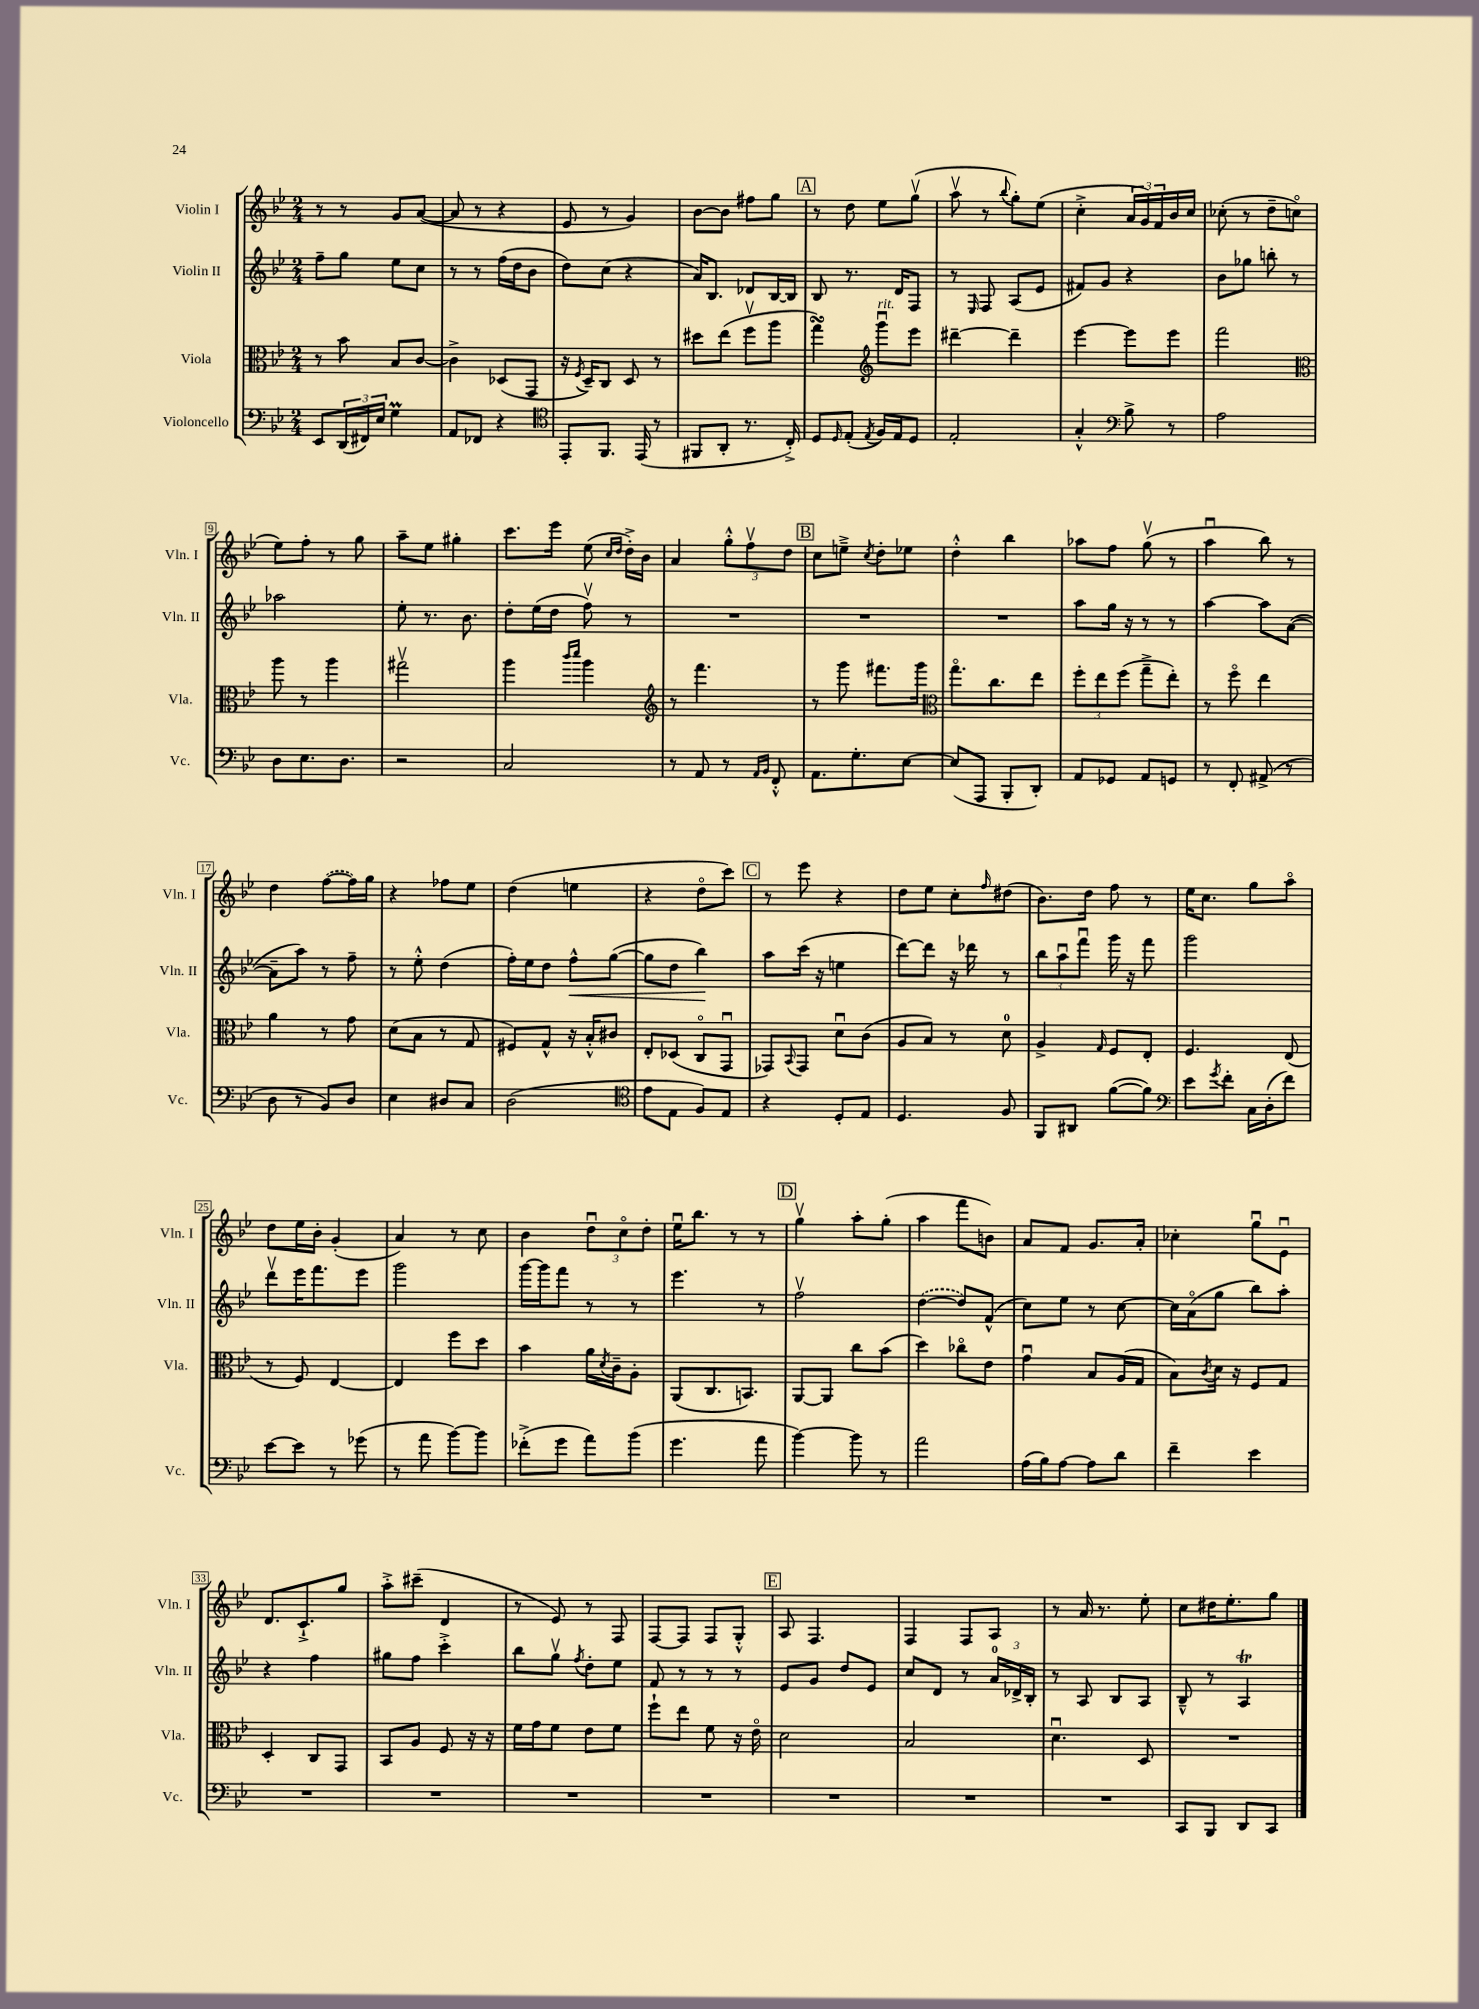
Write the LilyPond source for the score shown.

<<
\new StaffGroup <<
\new Staff = "s0" \with { instrumentName = "Violin I" shortInstrumentName = "Vln. I" } {
    \clef treble \key bes \major \numericTimeSignature \time 2/4
    r8 r8 g'8 a'8~( |
    a'8 r8 r4 |
    ees'8 r8 g'4) |
    bes'8~ bes'8 fis''8 g''8 |
    \mark \markup { \box "A" } r8 d''8 ees''8 g''8\upbow( |
    a''8\upbow r8 \appoggiatura { bes''8 } g''8-.) ees''8( |
    c''4-.-> \tuplet 3/2 { a'16 g'16) f'16 } bes'16 c''16 |
    ces''8-.( r8 d''8-- c''8\flageolet |
    ees''8) f''8-. r8 g''8 |
    a''8-- ees''8 gis''4-. |
    c'''8. ees'''16 ees''8( \grace { c''16 d''16 } d''16-.->) bes'16 |
    a'4 \tuplet 3/2 { g''8-.-^ f''8\upbow d''8 } |
    \mark \markup { \box "B" } c''8 e''8---> \acciaccatura { c''8 } d''8-. ees''8 |
    d''4-.-^ bes''4 |
    aes''8 f''8 g''8\upbow( r8 |
    a''4\downbow bes''8) r8 |
    d''4 \once \slurDashed f''8~( f''16) g''16 |
    r4 fes''8 ees''8 |
    d''4( e''4 |
    r4 d''8\flageolet c'''8) |
    \mark \markup { \box "C" } r8 ees'''8 r4 |
    d''8 ees''8 c''8-. \grace { f''16 } dis''8( |
    bes'8.) d''16 f''8 r8 |
    ees''16 c''8. g''8 a''8\flageolet |
    d''8 ees''16 bes'16-. g'4-.( |
    a'4) r8 c''8 |
    bes'4 \tuplet 3/2 { d''8\downbow c''8\flageolet d''8-. } |
    ees''16\downbow bes''8. r8 r8 |
    \mark \markup { \box "D" } g''4\upbow a''8-. g''8-.( |
    a''4 f'''8 b'8) |
    a'8 f'8 g'8. a'16-. |
    ces''4-. g''8\downbow ees'8\downbow |
    d'8. c'8.-!-> g''8 |
    a''8-.-> cis'''8--( d'4 |
    r8 ees'8) r8 f8 |
    f8~ f8 f8 g8-.-^ |
    \mark \markup { \box "E" } a8 f4. |
    f4 f8 a8 |
    r8 a'16 r8. ees''8-. |
    c''8 dis''16 ees''8.-. g''8 \bar "|." |
}
\new Staff = "s1" \with { instrumentName = "Violin II" shortInstrumentName = "Vln. II" } {
    \clef treble \key bes \major \numericTimeSignature \time 2/4
    f''8-- g''8 ees''8 c''8 |
    r8 r8 f''16( d''16 bes'8 |
    d''8) c''8( r4 |
    a'16) bes8. des'8 bes16~ bes16 |
    \mark \markup { \box "A" } bes8 r8. d'16 f8 |
    r8 \grace { ees16 } f8 a8( ees'8 |
    fis'8) g'8 r4 |
    bes'8 ges''8 b''8-. r8 |
    aes''2 |
    ees''8-. r8. bes'8. |
    d''8-. ees''16( d''16 f''8\upbow) r8 |
    R2 |
    \mark \markup { \box "B" } R2 |
    R2 |
    a''8 g''16 r16 r8 r8 |
    a''4~ a''8 a'8~( |
    a'8-- a''8) r8 f''8-- |
    r8 ees''8-.-^ d''4( |
    f''16-.) ees''16 d''8 f''8-^\< g''8~( |
    g''8 d''8 bes''4\!) |
    \mark \markup { \box "C" } a''8 c'''16( r16 e''4 |
    d'''8~) d'''8 r16 des'''16 r8 |
    \tuplet 3/2 { bes''8 a''8\downbow f'''8\downbow } g'''16 r16 f'''8 |
    g'''2 |
    d'''8\upbow ees'''16 f'''8. ees'''8 |
    g'''2 |
    g'''16~ g'''16 f'''8 r8 r8 |
    ees'''4. r8 |
    \mark \markup { \box "D" } f''2\upbow |
    \once \slurDashed d''4~( d''8) f'8-^( |
    c''8) ees''8 r8 c''8~ |
    c''16 a'16\flageolet( g''8 bes''8) a''8-. |
    r4 f''4 |
    gis''8 f''8 c'''4-.-> |
    bes''8 g''8\upbow \acciaccatura { f''8 } d''8-. ees''8 |
    f'8 r8 r8 r8 |
    \mark \markup { \box "E" } ees'8 g'8 d''8 ees'8 |
    c''8 d'8 r8 \tuplet 3/2 { a'16-0 des'16-> bes16-. } |
    r8 a8 bes8 a8 |
    bes8---^ r8 a4\trill \bar "|." |
}
\new Staff = "s2" \with { instrumentName = "Viola" shortInstrumentName = "Vla." } {
    \clef alto \key bes \major \numericTimeSignature \time 2/4
    r8 bes'8 bes8 c'8~ |
    c'4-> des8( g,8 |
    r16 \acciaccatura { f8 } d16--) c8 d8 r8 |
    dis''8 ees''8( f''8\upbow a''8 |
    \mark \markup { \box "A" } g''4\turn) \clef treble g'''8\downbow^\markup { \italic "rit." } ees'''8 |
    dis'''4~-- dis'''4-- |
    ees'''4~ ees'''8 ees'''8 |
    f'''2 |
    \clef alto a''8 r8 a''4 |
    gis''2\upbow |
    a''4 \grace { c'''16 d'''16 } a''4 |
    \clef treble r8 f'''4. |
    \mark \markup { \box "B" } r8 g'''8 fis'''8. g'''16 |
    \clef alto g''8.\flageolet c''8. ees''8 |
    \tuplet 3/2 { f''8-. ees''8 f''8( } g''8---> ees''8-.) |
    r8 f''8\flageolet ees''4 |
    a'4 r8 g'8 |
    d'8( bes8 r8 g8 |
    fis8) g8-^ r16 bes16-.-^ cis'8 |
    ees8-. des8( c8\flageolet g,8\downbow |
    \mark \markup { \box "C" } ges,8) \appoggiatura { bes,8 } ges,8 d'8\downbow c'8( |
    a8 bes8) r8 d'8-0 |
    a4-> \grace { g16 } f8 ees8-. |
    f4. ees8( |
    r8 f8) ees4~ |
    ees4 f''8 d''8 |
    bes'4 a'16 \acciaccatura { d'8 } c'16-- a8-. |
    a,8( c8. b,8.) |
    \mark \markup { \box "D" } a,8~ a,8 c''8 bes'8( |
    d''4) ces''8\flageolet ees'8 |
    g'4\downbow bes8 a16( g16 |
    bes8) \acciaccatura { c'8 } d'16 r16 f8 g8 |
    d4-. c8 g,8 |
    bes,8 a8 f8 r16 r16 |
    f'16 g'16 f'8 ees'8 f'8 |
    f''8-! ees''8 f'8 r16 ees'16\flageolet |
    \mark \markup { \box "E" } d'2 |
    bes2 |
    d'4.\downbow d8 |
    R2 \bar "|." |
}
\new Staff = "s3" \with { instrumentName = "Violoncello" shortInstrumentName = "Vc." } {
    \clef bass \key bes \major \numericTimeSignature \time 2/4
    ees,8 \tuplet 3/2 { d,16( fis,16) ees16 } g4\prall |
    a,8 fes,8 r4 |
    \clef tenor ees,8-. f,8. ees,16( r8 |
    fis,8 a,8-. r8. c16-.->) |
    \mark \markup { \box "A" } d8 \grace { d16 } ees8-.( \acciaccatura { ees8 } f16) ees16 d8 |
    ees2-. |
    g4-.-^ \clef bass bes8-> r8 |
    a2 |
    d8 ees8. d8. |
    r2 |
    c2 |
    r8 a,8 r8 \grace { a,16 bes,16 } f,8-.-^ |
    \mark \markup { \box "B" } a,8. g8.-. ees8~ |
    ees8( a,,8 bes,,8-. d,8-.) |
    a,8 ges,8 a,8 g,8 |
    r8 f,8-. ais,8->( r8 |
    d8 r8 bes,8) d8 |
    ees4 dis8 c8 |
    d2( |
    \clef tenor ees'8 ees8 f8) ees8 |
    \mark \markup { \box "C" } r4 d8-. ees8 |
    d4. f8 |
    f,8 ais,8 f'8~( f'8) |
    \clef bass ees'8 \acciaccatura { g'8 } f'8-. c16 d16-.( f'8) |
    ees'8~ ees'8 r8 ges'8( |
    r8 a'8 bes'8~) bes'8 |
    fes'8-.->( g'8 a'8) bes'8( |
    g'4. a'8 |
    \mark \markup { \box "D" } bes'4~) bes'8 r8 |
    a'2 |
    a16( bes16) a8~ a8 d'8 |
    f'4-- ees'4 |
    R2 |
    R2 |
    R2 |
    R2 |
    \mark \markup { \box "E" } R2 |
    R2 |
    R2 |
    c,8 bes,,8 d,8 c,8 \bar "|." |
}
>>
>>
\layout { \context { \Score \override BarNumber.stencil = #(make-stencil-boxer 0.1 0.3 ly:text-interface::print) } }
